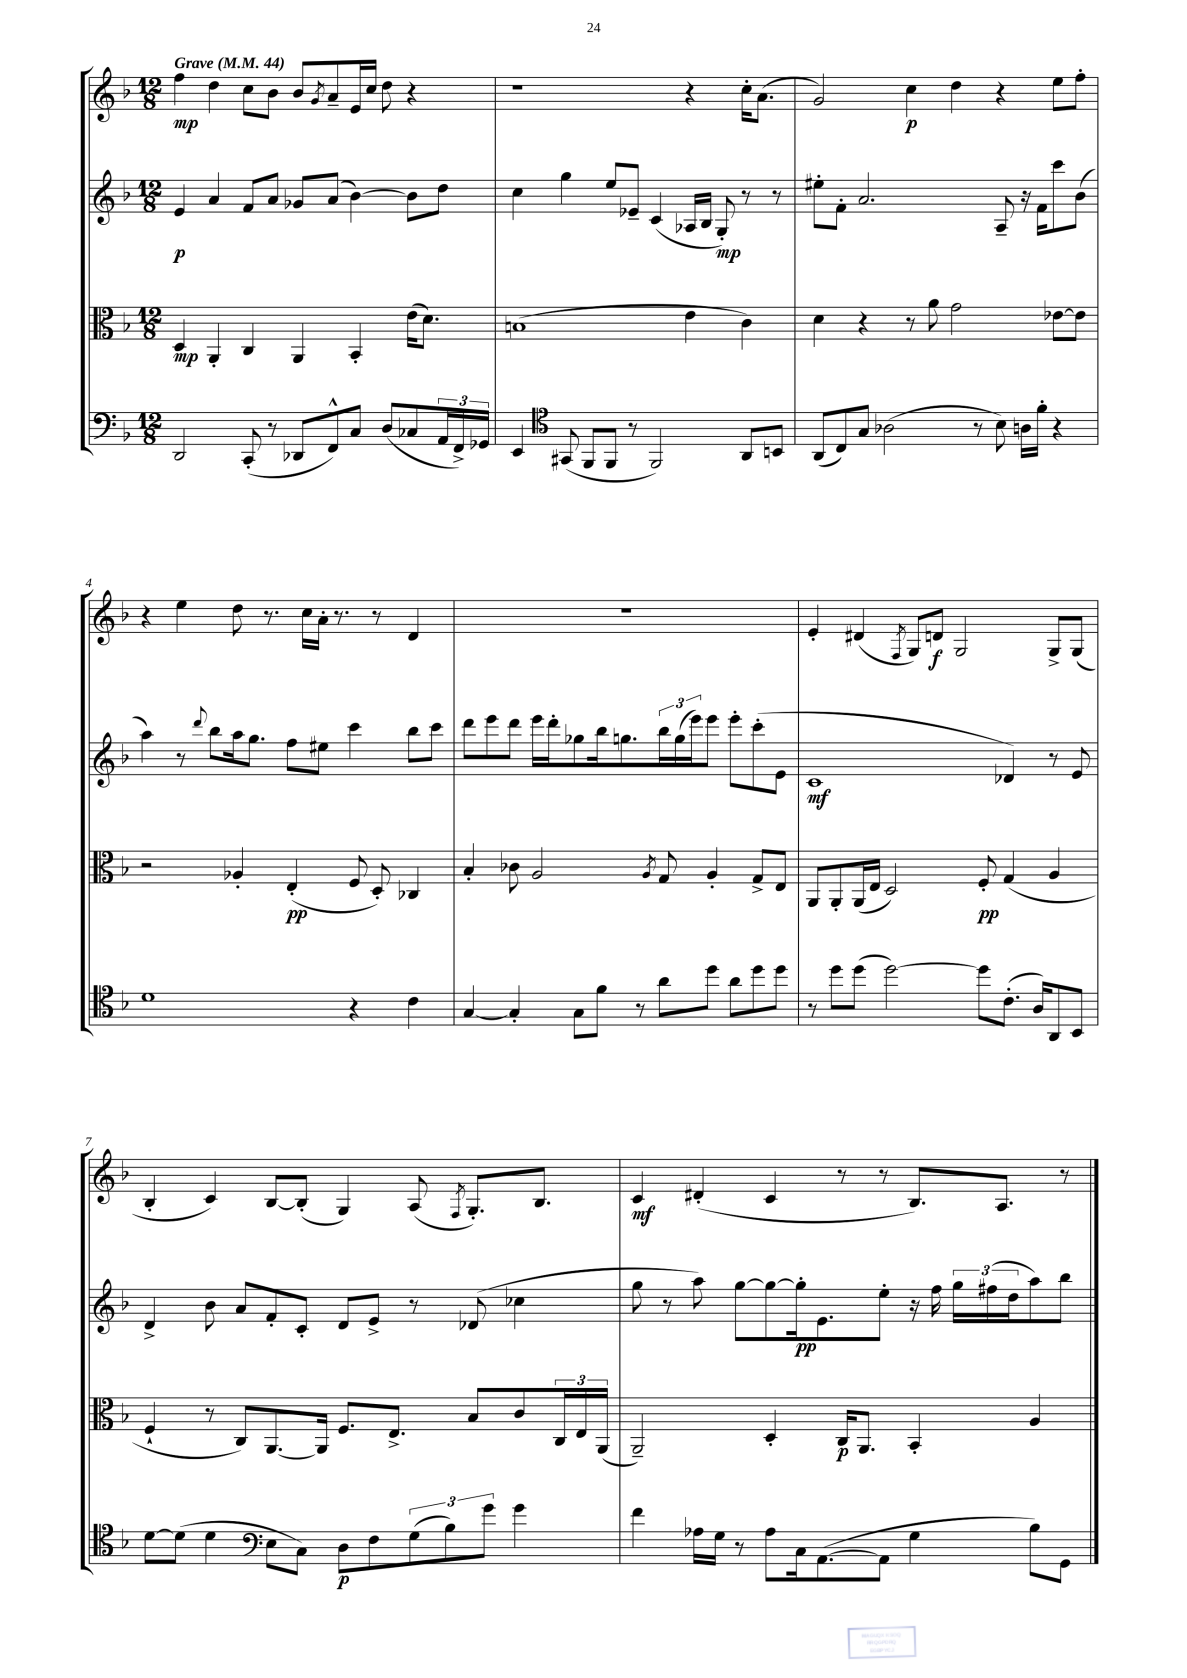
<<
\new StaffGroup <<
\new Staff = "s0" {
    \clef treble \key f \major \numericTimeSignature \time 12/8 \tempo "Grave" 4 = 44
    f''4\mp d''4 c''8 bes'8 bes'8 \acciaccatura { g'8 } a'8-- e'16 c''16 d''8 r4 |
    r1 r4 c''16-. a'8.( |
    g'2) c''4\p d''4 r4 e''8 f''8-. |
    r4 e''4 d''8 r8. c''16 a'16-. r8. r8 d'4 |
    R1. |
    e'4-. dis'4( \acciaccatura { f8 } g8) d'8\f g2 g8-> g8( |
    bes4-. c'4) bes8~ bes8-.( g4) a8( \acciaccatura { f8 } g8.-.) bes8. |
    c'4\mf dis'4-.( c'4 r8 r8 bes8.) a8. r8 \bar "|." |
}
\new Staff = "s1" {
    \clef treble \key f \major \numericTimeSignature \time 12/8
    e'4\p a'4 f'8 a'8 ges'8 a'8( bes'4~) bes'8 d''8 |
    c''4 g''4 e''8 ees'8-- c'4( aes16 bes16 g8-.\mp) r8 r8 |
    eis''8-. f'8-. a'2. a8-- r16 f'16 c'''8 bes'8( |
    a''4) r8 \appoggiatura { d'''8 } bes''8 a''16 g''8. f''8 eis''8 c'''4 bes''8 c'''8 |
    d'''8 e'''8 d'''8 e'''16 d'''16-. ges''8 bes''16 g''8. \tuplet 3/2 { bes''16 g''16( e'''16) } e'''8 e'''8-. c'''8-.( e'8 |
    c'1\mf des'4) r8 e'8 |
    d'4-> bes'8 a'8 f'8-. c'8-. d'8 e'8-> r8 des'8( ces''4 |
    g''8 r8 a''8) g''8~ g''8~ g''16-.\pp e'8. e''8-. r16 f''16 \tuplet 3/2 { g''16 fis''16( d''16 } a''8) bes''8 \bar "|." |
}
\new Staff = "s2" {
    \clef alto \key f \major \numericTimeSignature \time 12/8
    d4\mp a,4-. c4 a,4 bes,4-. e'16( d'8.) |
    b1( e'4 c'4) |
    d'4 r4 r8 a'8 g'2 ees'8~ ees'8 |
    r2 aes4-. e4-.\pp( f8 d8-.) ces4 |
    bes4-. ces'8 a2 \acciaccatura { a8 } g8 a4-. g8-> e8 |
    a,8 a,8-. a,16( e16 d2) f8-.\pp g4( a4 |
    f4-! r8 c8) a,8.~ a,16 f8. e8.-> bes8 c'8 \tuplet 3/2 { c16 e16 a,16( } |
    a,2--) d4-. c16\p a,8. bes,4-. a4 \bar "|." |
}
\new Staff = "s3" {
    \clef bass \key f \major \numericTimeSignature \time 12/8
    d,2 c,8-.( r8 des,8 f,8-^) c8 d8( ces8 \tuplet 3/2 { a,16 f,16->) ges,16 } |
    e,4 \clef tenor gis,8( f,8 f,8 r8 f,2) a,8 b,8 |
    a,8( c8) g8 aes2( r8 bes8) a16 f'16-. r4 |
    d'1 r4 c'4 |
    g4~ g4-. g8 f'8 r8 a'8 d''8 a'8 d''8 d''8 |
    r8 d''8 d''8( d''2~) d''8 c'8.-.( a16) a,8 bes,8 |
    d'8~ d'8( d'4 \clef bass e8 c8) d8\p f8 \tuplet 3/2 { g8( bes8) g'8 } g'4 |
    f'4 aes16 g16 r8 aes8 c16 a,8.~( a,8 g4 bes8) g,8 \bar "|." |
}
>>
>>
